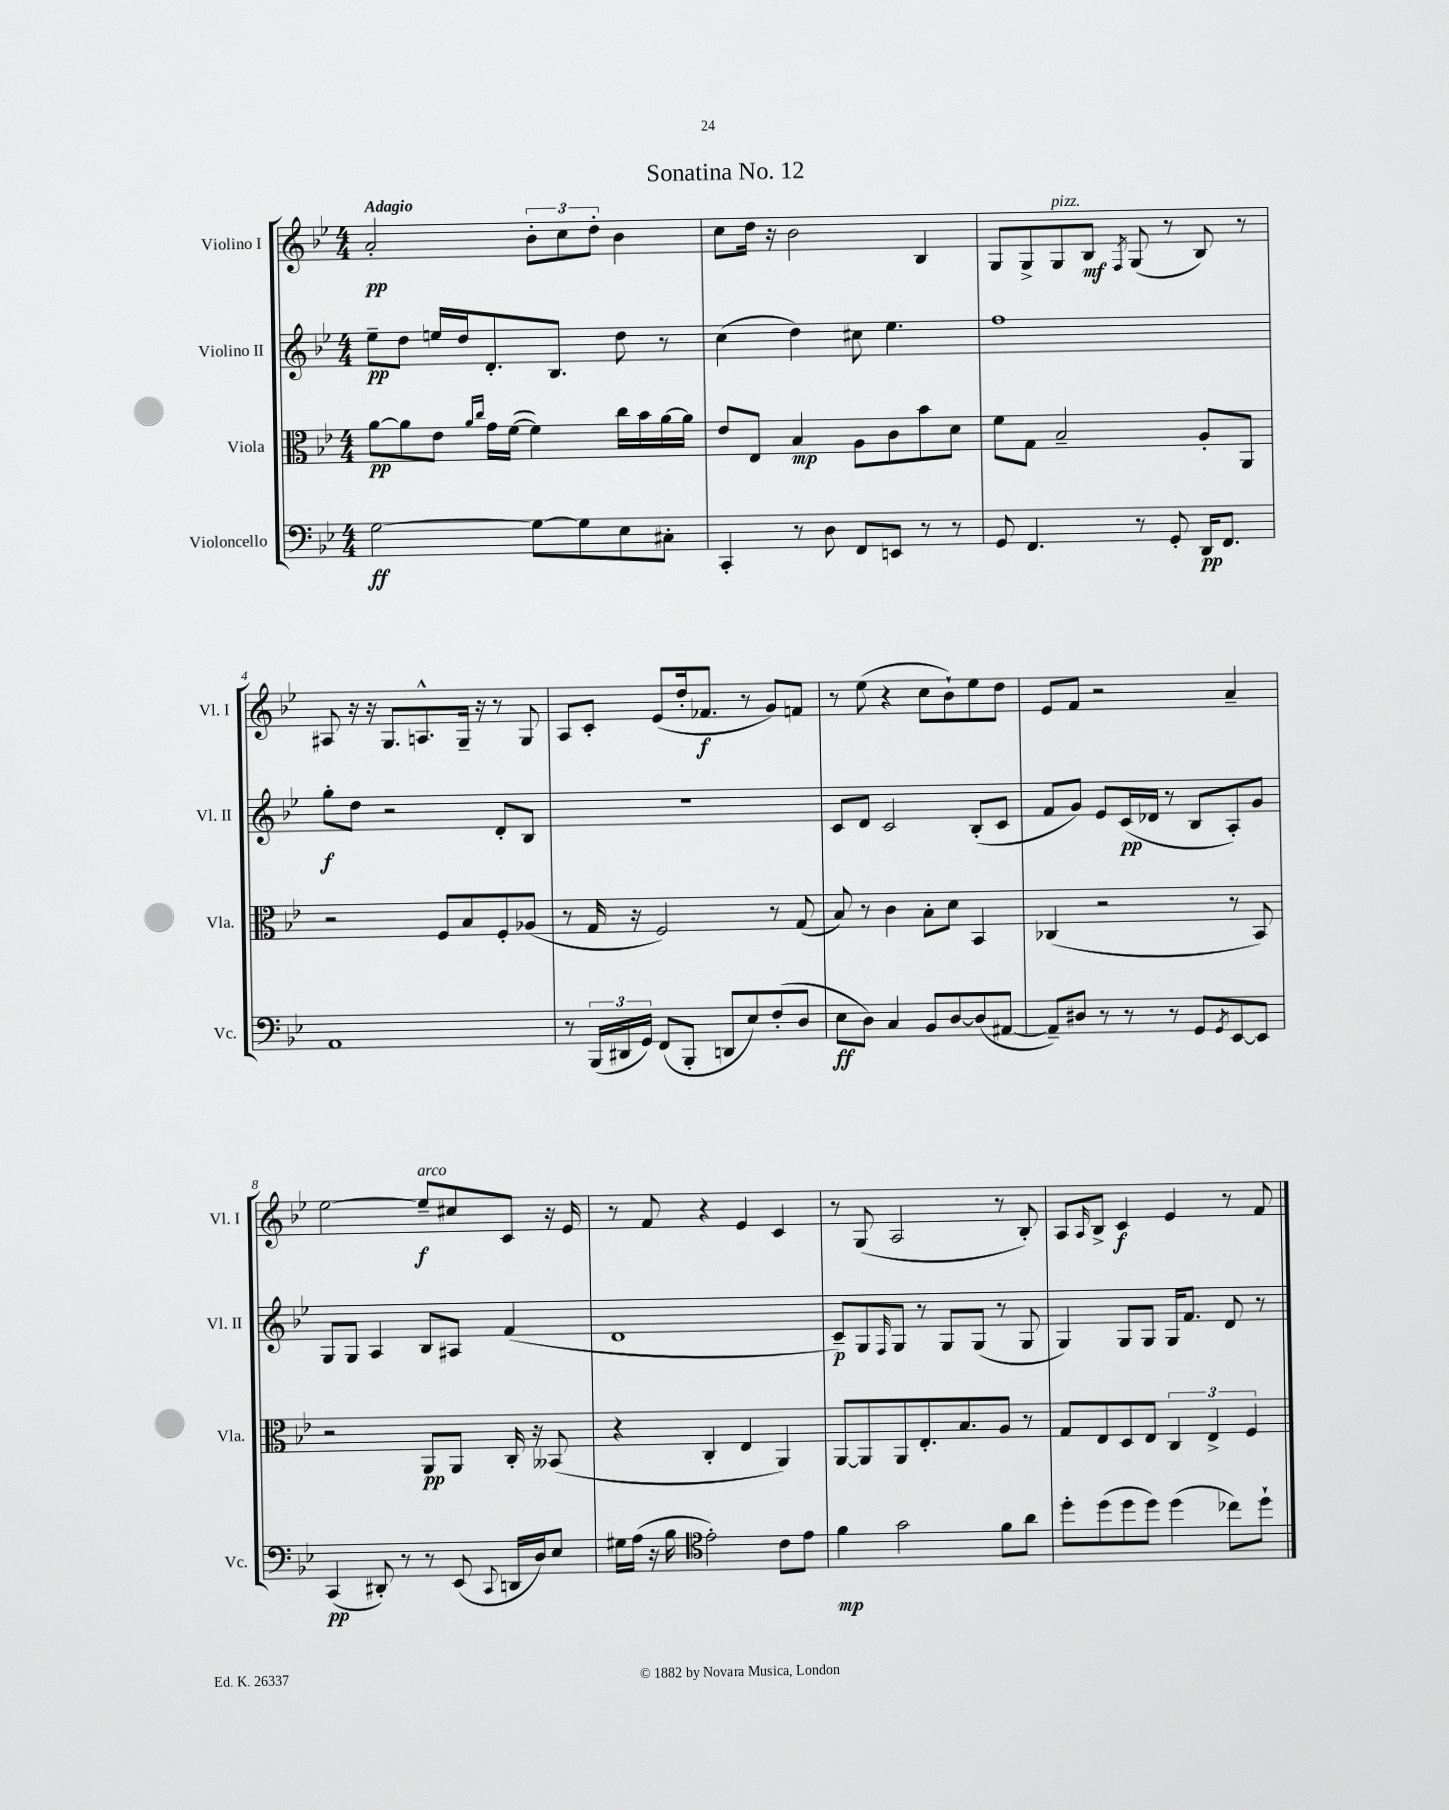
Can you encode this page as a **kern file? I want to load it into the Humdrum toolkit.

**kern	**kern	**kern	**kern
*staff4	*staff3	*staff2	*staff1
*clefF4	*clefC3	*clefG2	*clefG2
*k[b-e-]	*k[b-e-]	*k[b-e-]	*k[b-e-]
*M4/4	*M4/4	*M4/4	*M4/4
[2G	[8a	8ee-~	2a'
.	8a]	8dd	.
.	8e-	16ee	.
.	.	16dd	.
.	16qqa	.	.
.	16qqcc	.	.
.	16g	8.d'	.
.	([16f	.	.
8G_	4f])	.	12b-'
.	.	8.B-	.
.	.	.	12cc
8G]	.	.	.
.	.	.	12dd'
8E-	16cc	8dd	4b-
.	16b-	.	.
8C#'	[16a	8r	.
.	16a]	.	.
=	=	=	=
4CC'	8e-	(4cc	8cc
.	8E-	.	16dd
.	.	.	16r
8r	4B-	4dd)	2b-
8D	.	.	.
8FF	8A	8cc#	.
8EE	8c	4.ee-	.
8r	8b-	.	4B-
8r	8d	.	.
=	=	=	=
8GG	8f	1ff	8G
4.FF	8G	.	8G^
.	2B-~	.	8G
.	.	.	8B-
.	.	.	8qF
8r	.	.	(8G
8GG'	.	.	8r
16DD	8A'	.	8B-)
8.FF	.	.	.
.	8AA	.	8r
=	=	=	=
1AA	2r	8gg'	8A#
.	.	8dd	16r
.	.	.	16r
.	.	2r	8.G
.	.	.	8.A^^
.	8F	.	.
.	8B-	.	16G~
.	.	.	16r
.	8F'	8d'	8r
.	(8A-	8B-	8G
=	=	=	=
8r	8r	1r	8A
(24BBB-	16G	.	8c'
24DD#	.	.	.
.	16r	.	.
24GG)	.	.	.
(8FF	2F)	.	(8e-
8BBB-'	.	.	16dd'
.	.	.	8.f-
8DD	.	.	.
8E-)	.	.	8r
(8F'	8r	.	8g)
8D	(8G	.	8f
=	=	=	=
8E-	8B-)	8c	8r
8D)	8r	8d	(8ee-
4C	4c	2c	4r
8BB-	8B-'	.	8cc
[8D	8d	.	8b-`)
(8D]	4BB-	(8B-'	8ee-
[8AA#	.	8c	8dd
=	=	=	=
8AA#~])	(4C-	8f	8e-
8D#	.	8g)	8f
8r	2r	8e-	2r
8r	.	(16c	.
.	.	16d-	.
8r	.	8r	.
8GG	.	8B-	.
8qGG	.	.	.
[8EE-	8r	8A')	4a~
8EE-]	8BB-)	8g	.
=	=	=	=
(4CC	2r	8G	[2ee-
.	.	8G	.
8DD#')	.	4A	.
8r	.	.	.
8r	8AA	8B-	8ee-~]
(8EE-	8AA	8A#	8cc#
8qqCC	.	.	.
16DD	16C'	(4f	8c
16D)	16r	.	.
8E-	(8BB--	.	16r
.	.	.	16e-
=	=	=	=
16G#	4r	1d	8r
(16A	.	.	.
16r	.	.	8f
16B-	.	.	.
*clefC4	*	*	*
2e-')	4C'	.	4r
.	4E-	.	4e-
8c	4AA)	.	4c
8e-	.	.	.
=	=	=	=
4f	[8AA	8c~)	8r
.	8AA]	8G	(8G
.	.	16qqF	.
2g	8AA	8G	2A
.	8.E-'	8r	.
.	.	8G	.
.	8.B-	.	.
.	.	(8G	.
8f	8A	8r	8r
8a	8r	8G	8B-')
=	=	=	=
8dd'	8G	4G)	8A
.	.	.	16qqA
(8dd	8E-	.	8B-^
8dd	8D	8G	4c
8dd)	8E-	8G	.
(4dd	6C	16G	4e-
.	.	8.f	.
.	6E-^	.	.
8cc-)	.	8d	8r
.	6F	.	.
8dd`	.	8r	8f
==	==	==	==
*-	*-	*-	*-
